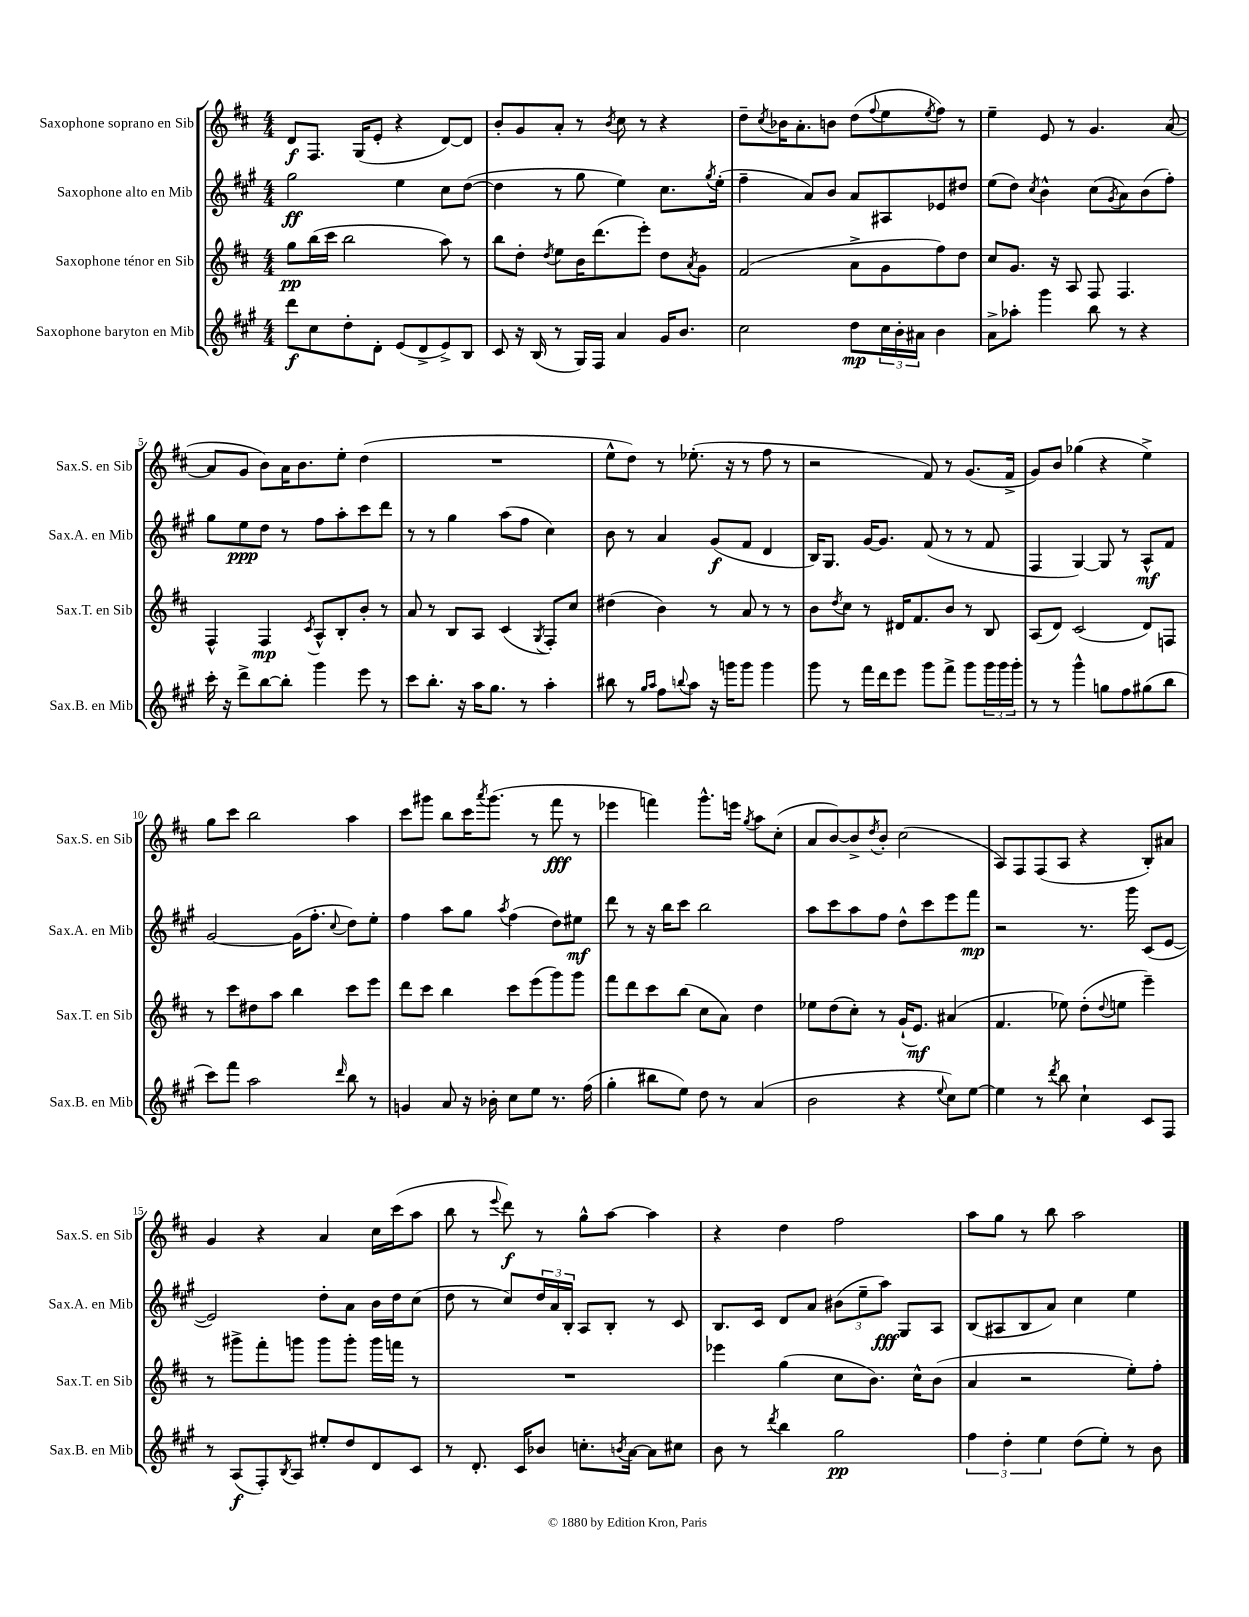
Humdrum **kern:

**kern	**kern	**kern	**kern
*staff4	*staff3	*staff2	*staff1
*clefG2	*clefG2	*clefG2	*clefG2
*k[f#c#g#]	*k[f#c#]	*k[f#c#g#]	*k[f#c#]
*M4/4	*M4/4	*M4/4	*M4/4
8ddd	8gg	2gg#	8d
8cc#	(16bb	.	8.F#
.	16ccc#	.	.
8dd'	2bb	.	.
.	.	.	(16G
8d'	.	.	8e'
(8e	.	4ee	4r
8d^	.	.	.
8e^)	8aa)	8cc#	[8d)
8B	8r	([8dd	8d]
=	=	=	=
8c#	8bb	4dd]	8b'
16r	8dd'	.	8g
(16B	.	.	.
.	8qdd	.	.
8r	8ee	8r	8a'
16G#)	16b	8gg#	8r
16F#	(8.ddd	.	.
.	.	.	8qb
4a	.	4ee)	8cc#
.	8eee')	.	8r
16g#	8dd	8.cc#	4r
8.b	.	.	.
.	8qa	.	.
.	8g	.	.
.	.	8qgg#	.
.	.	(16ee'	.
=	=	=	=
2cc#	(2f#	4ff#~	8dd~
.	.	.	8qcc#
.	.	.	16b-
.	.	.	8.a'
.	.	8a)	.
.	.	8b	8b
8dd	8a^	8a	(8dd
.	.	.	8qqff#
24cc#	8g	8A#	8ee
24b'	.	.	.
24a#	.	.	.
.	.	.	8qee
4b	8ff#)	8e-	8ff#)
.	8dd	8dd#	8r
=	=	=	=
8a^	8cc#	(8ee	4ee~
8aa-'	8.g	8dd)	.
.	.	8qcc#	.
4ggg#	.	4b^^	8e
.	16r	.	.
.	8A	.	8r
8bb	8F#	(8cc#	4.g
.	.	8qg#	.
8r	4.F#	8a)	.
4r	.	(8b	.
.	.	8ff#')	([8a
=	=	=	=
16ccc#'	4F#^^	8gg#	8a]
16r	.	.	.
8ddd^	.	8ee	8g
[8bb	4F#	8dd	8b)
8bb']	.	8r	16a
.	.	.	8.b
.	8qc#	.	.
4ggg#	8A^^	8ff#	.
.	8B'	8aa'	8ee'
8eee	8b'	8ccc#	(4dd
8r	8r	8ddd	.
=	=	=	=
8ccc#	8a	8r	1r
8.bb'	8r	8r	.
.	8B	4gg#	.
16r	.	.	.
16aa	8A	.	.
8.gg#	.	.	.
.	(4c#	(8aa	.
8r	.	8ff#	.
.	8qG	.	.
4aa'	8F#')	4cc#)	.
.	8cc#	.	.
=	=	=	=
8bb#	(4dd#	8b	8ee^^
8r	.	8r	8dd)
16qqgg#	.	.	.
16qqaa	.	.	.
8ff#	4b)	4a	8r
8qqbb	.	.	.
8aa	.	.	(8.ee-'
16r	8r	(8g#	.
16ggg	.	.	16r
8ggg	8a	8f#	8r
4ggg	8r	4d	8ff#
.	8r	.	8r
=	=	=	=
8ggg#	8b	16B)	2r
.	.	8.G#	.
.	8qdd	.	.
8r	8cc#	.	.
16fff#	8r	[16g#	.
16ddd	.	8.g#]	.
8eee	16d#	.	.
.	8.f#	.	.
8ggg#	.	(8f#	8f#)
8fff#^	8b	8r	8r
8ggg#	8r	8r	(8.g
24ggg#	8B	8f#	.
24ggg#	.	.	.
.	.	.	16f#^
24ggg#'	.	.	.
=	=	=	=
8r	(8A	4F#	8g)
8r	8d)	.	8b
4ggg#^^	(2c#	[4G#)	(4gg-
8gg	.	8G#]	4r
8ff#	.	8r	.
(8gg#	8d)	8A^^	4ee^)
8bb	8F	8f#	.
=	=	=	=
8ccc#)	8r	[2g#	8gg
8fff#	8ccc#	.	8ccc#
2aa	8dd#	.	2bb
.	8aa	.	.
.	4bb	(16g#]	.
.	.	8.ff#'	.
16qqddd	.	8qqcc#	.
8bb	8ccc#	8dd)	4aa
8r	8eee	8ee'	.
=	=	=	=
4g	8ddd	4ff#	8ccc#
.	8ccc#	.	8ggg#
8a	4bb	8aa	8bb
16r	.	8gg#	16ccc#
.	.	.	8qaaa
16b-'	.	.	(8.ggg#
.	.	8qaa	.
8cc#	8ccc#	(4ff#	.
8ee	(8eee	.	8r
8.r	8ggg)	8dd)	8fff#
.	8ggg	8ee#	8r
(16ff#	.	.	.
=	=	=	=
4gg#'	8fff#	8ddd	4eee-
.	8ddd	8r	.
8bb#	8ccc#	16r	4fff)
.	.	16bb	.
8ee)	(8bb	8ccc#	.
8dd	8cc#	2bb	8.ggg^^
8r	8a)	.	.
.	.	.	16eee
.	.	.	8qgg
(4a	4dd	.	8aa
.	.	.	(8cc#'
=	=	=	=
2b	8ee-	8aa	8a
.	(8dd	8ccc#	[8b)
.	8cc#')	8aa	8b^]
.	.	.	8qdd
.	8r	8ff#	8b'
4r	(16g`	8dd^^	(2cc#
.	8.e)	.	.
.	.	8ccc#	.
8qqee	.	.	.
8cc#)	(4a#	8eee	.
[8ee	.	8fff#	.
=	=	=	=
4ee]	4.f#	2r	8A)
.	.	.	8F#
8r	.	.	(8F#
8qddd	.	.	.
8bb	8ee-)	.	8A
4cc#`	(8dd'	8.r	4r
.	8qqdd	.	.
.	8ee	.	.
.	.	16ggg#	.
8c#	4eee~)	(8c#	8B')
8F#	.	[8e	8a#
=	=	=	=
8r	8r	2e])	4g
(8A	8ggg#^	.	.
8F#')	8fff#'	.	4r
8qB	.	.	.
8A	8ggg	.	.
8ee#'	8ggg	8dd'	4a
8dd	8ggg'	8a	.
8d	16ggg	16b	16cc#
.	16fff	16dd	(16ccc#
8c#	8r	(8cc#	8aa
=	=	=	=
8r	1r	8dd	8bb
8.d'	.	8r	8r
.	.	.	8qqeee
.	.	8cc#)	8ddd)
16c#	.	.	.
8b-	.	24dd	8r
.	.	24a	.
.	.	24B'	.
8.cc'	.	8A	8gg^^
.	.	8B'	[8aa
8qb	.	.	.
[16a	.	.	.
8a]	.	8r	4aa]
8cc#	.	8c#	.
=	=	=	=
8b	4eee-	8.B	4r
8r	.	.	.
.	.	16c#	.
8qddd	.	.	.
4bb	(4gg	8d	4dd
.	.	8a	.
2gg#	8cc#	(12b#	2ff#
.	.	12ee~	.
.	8.b)	.	.
.	.	12aa)	.
.	.	8G#	.
.	16cc#^^	.	.
.	(8b	8A	.
=	=	=	=
6ff#	4a	(8B	8aa
.	.	8A#	8gg
6dd'	.	.	.
.	2r	8B	8r
6ee	.	.	.
.	.	8a)	8bb
(8dd	.	4cc#	2aa
8ee')	.	.	.
8r	8ee')	4ee	.
8b	8ff#'	.	.
==	==	==	==
*-	*-	*-	*-
